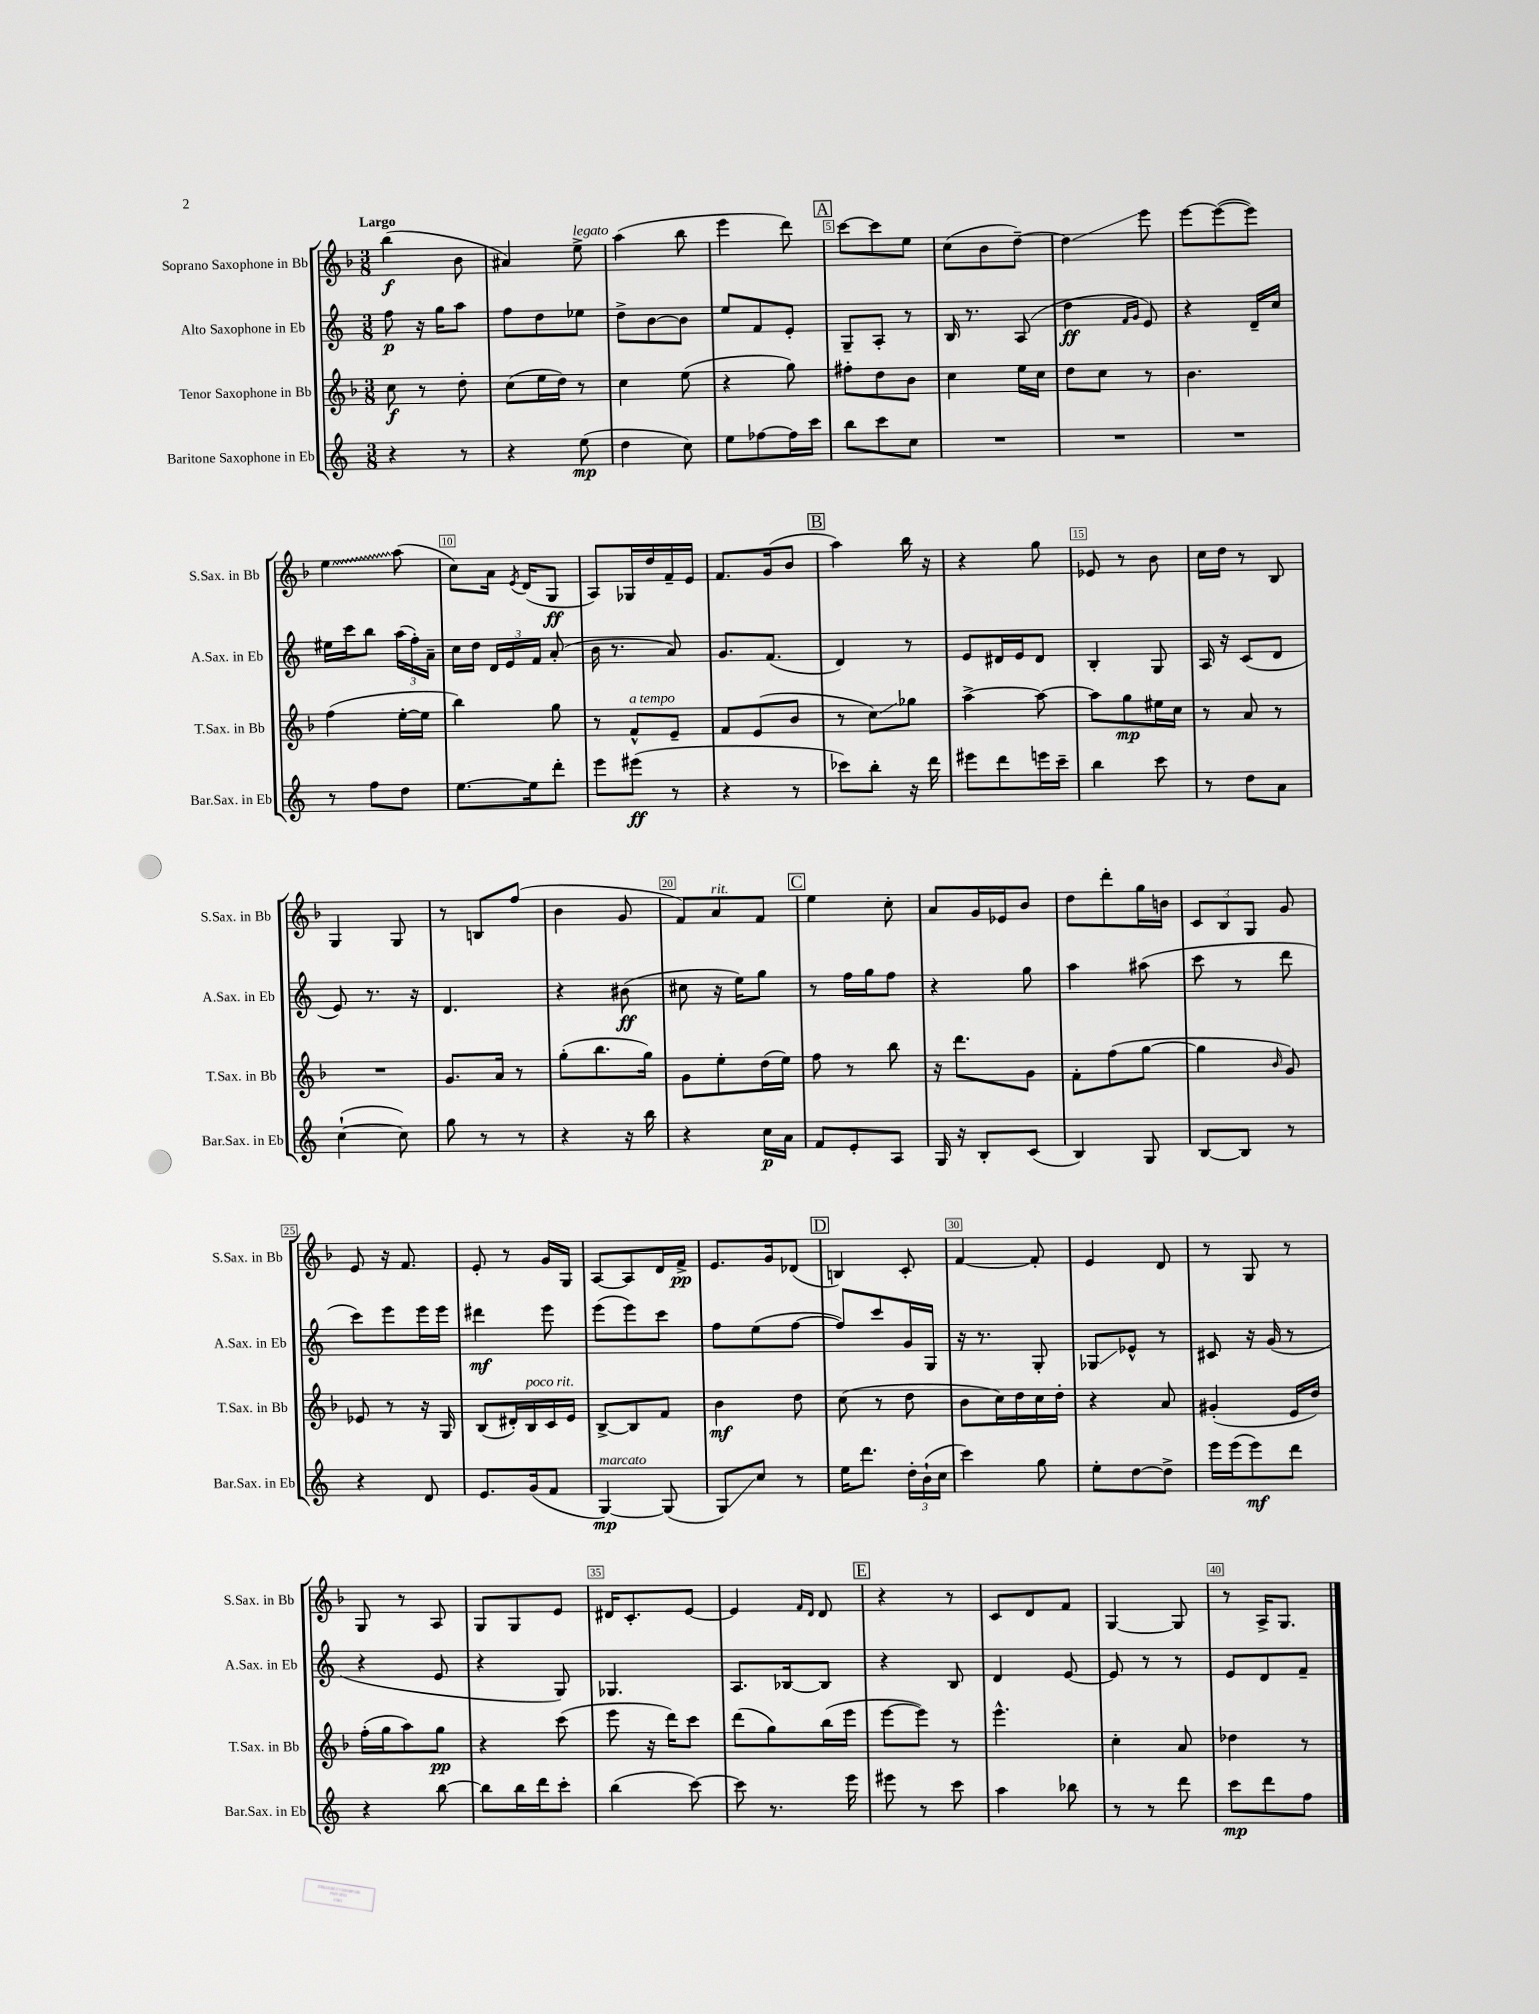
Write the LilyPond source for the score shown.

<<
\new StaffGroup <<
\new Staff = "s0" \with { instrumentName = "Soprano Saxophone in Bb" shortInstrumentName = "S.Sax. in Bb" } {
    \clef treble \key f \major \numericTimeSignature \time 3/8 \tempo "Largo"
    \autoBeamOff bes''4\f( bes'8 |
    ais'4) e''8->^\markup { \italic "legato" } |
    a''4( bes''8 |
    e'''4 d'''8) |
    \mark \markup { \box "A" } c'''8[~ c'''8 e''8] |
    c''8[( bes'8 d''8]~--) |
    d''4\glissando e'''8 |
    e'''8[~ e'''8~( e'''8]) |
    \once \override Glissando.style = #'zigzag e''4\glissando a''8( |
    c''8[) a'16] \acciaccatura { e'8 } d'16[( g8]\ff |
    a8[) ges16 d''16 f'16-- e'16] |
    f'8.[ g'16( bes'8] |
    \mark \markup { \box "B" } a''4) bes''16 r16 |
    r4 g''8 |
    ees'8 r8 bes'8 |
    c''16[ d''16] r8 bes8 |
    g4 g8 |
    r8 b8[ f''8]( |
    bes'4 g'8 |
    f'8[) a'8^\markup { \italic "rit." } f'8] |
    \mark \markup { \box "C" } e''4 c''8-. |
    a'8[ g'16 ees'16 bes'8] |
    d''8[ d'''8-. g''16 b'16] |
    \tuplet 3/2 { c'8[ bes8 g8] } g'8 |
    e'8 r16 f'8. |
    e'8-. r8 g'16[ g16] |
    a8[~ a8 d'16 f'16]->\pp |
    e'8.[ g'16 des'8]( |
    \mark \markup { \box "D" } b4) c'8-. |
    f'4~ f'8-. |
    e'4 d'8 |
    r8 g8 r8 |
    g8 r8 a8 |
    g8[ g8 e'8] |
    dis'16[ c'8.-. e'8]~ |
    e'4 \grace { f'16[ d'16] } d'8 |
    \mark \markup { \box "E" } r4 r8 |
    c'8[ d'8 f'8] |
    g4~ g8 |
    r8 a16[-> g8.] \bar "|." |
}
\new Staff = "s1" \with { instrumentName = "Alto Saxophone in Eb" shortInstrumentName = "A.Sax. in Eb" } {
    \clef treble \key c \major \numericTimeSignature \time 3/8
    \autoBeamOff f''8\p r16 g''16[ a''8] |
    f''8[ d''8 ees''8] |
    d''8[-> b'8~ b'8] |
    e''8[ f'8 e'8]-. |
    \mark \markup { \box "A" } g8[-- a8]-. r8 |
    b16 r8. a8( |
    d''4\ff \grace { f'16[ g'16] } e'8) |
    r4 d'16[-- c''16] |
    eis''16[ c'''16 b''8] \tuplet 3/2 { a''16[( f''16-.) a'16]-- } |
    c''16[ d''16] \tuplet 3/2 { d'16[ e'16 f'16] } a'8-.( |
    b'16 r8. a'8) |
    g'8.[ f'8.]( |
    \mark \markup { \box "B" } d'4) r8 |
    e'8[ dis'16 e'16 dis'8] |
    b4-. g8 |
    a16 r16 c'8[( d'8] |
    e'8) r8. r16 |
    d'4. |
    r4 bis'8\ff( |
    cis''8 r16 e''16[) g''8] |
    \mark \markup { \box "C" } r8 f''16[ g''16 f''8] |
    r4 g''8 |
    a''4 ais''8( |
    c'''8 r8 d'''8 |
    c'''8[) e'''8 e'''16 e'''16] |
    dis'''4\mf e'''8 |
    e'''8[( e'''8) c'''8] |
    f''8[ e''8( f''8]~ |
    \mark \markup { \box "D" } f''8[) c'''8 g'16 g16] |
    r16 r8. g8-. |
    ges8[\glissando ees'8]-^ r8 |
    cis'8 r16 g'16( r8 |
    r4 e'8 |
    r4 g8) |
    ges4. |
    a8.[ bes16~ bes8] |
    \mark \markup { \box "E" } r4 b8 |
    d'4 e'8~ |
    e'8 r8 r8 |
    e'8[ d'8 f'8]-- \bar "|." |
}
\new Staff = "s2" \with { instrumentName = "Tenor Saxophone in Bb" shortInstrumentName = "T.Sax. in Bb" } {
    \clef treble \key f \major \numericTimeSignature \time 3/8
    \autoBeamOff c''8\f r8 d''8-. |
    c''8[( e''16 d''16]) r8 |
    c''4 e''8( |
    r4 g''8) |
    \mark \markup { \box "A" } fis''8[-. d''8 bes'8] |
    c''4 e''16[ c''16] |
    d''8[ c''8] r8 |
    bes'4. |
    f''4( e''16[~-. e''16] |
    bes''4) g''8 |
    r8 f'8[-^^\markup { \italic "a tempo" } e'8]-- |
    f'8[ e'8( bes'8] |
    \mark \markup { \box "B" } r8 c''8[\glissando) ges''8] |
    a''4~-> a''8~ |
    a''8[ g''8\mp eis''16 c''16] |
    r8 a'8 r8 |
    R4. |
    g'8.[ a'16] r8 |
    g''8[-.( bes''8. g''16]) |
    g'8[ e''8-. d''16( e''16]) |
    \mark \markup { \box "C" } f''8 r8 bes''8 |
    r16 d'''8.[ g'8] |
    f'8[-. f''8( g''8]~ |
    g''4 \grace { bes'16 } g'8) |
    ees'8 r8 r16 g16 |
    bes8[( dis'16-.) bes16^\markup { \italic "poco rit." } c'16 e'16] |
    bes8[~-> bes8 f'8] |
    bes'4\mf d''8 |
    \mark \markup { \box "D" } c''8( r8 d''8 |
    bes'8[ c''16) d''16 c''16 d''16]-. |
    r4 a'8 |
    gis'4-.( e'16[ d''16]) |
    f''16[-.( g''16 a''8) g''8]\pp |
    r4 c'''8( |
    e'''8 r16 d'''16[) c'''8] |
    d'''8[( g''8) bes''16( e'''16] |
    \mark \markup { \box "E" } e'''8[~ e'''8]) r8 |
    e'''4.-^ |
    c''4-. a'8 |
    des''4 r8 \bar "|." |
}
\new Staff = "s3" \with { instrumentName = "Baritone Saxophone in Eb" shortInstrumentName = "Bar.Sax. in Eb" } {
    \clef treble \key c \major \numericTimeSignature \time 3/8
    \autoBeamOff r4 r8 |
    r4 e''8\mp( |
    d''4 c''8) |
    e''8[ fes''8~ fes''16 c'''16] |
    \mark \markup { \box "A" } b''8[ c'''8 c''8] |
    R4. |
    R4. |
    R4. |
    r8 f''8[ d''8] |
    e''8.[~ e''16 d'''8]-. |
    e'''8[ eis'''8]\ff( r8 |
    r4 r8 |
    \mark \markup { \box "B" } ces'''8[) b''8]-. r16 d'''16 |
    eis'''8[ d'''8 e'''16 c'''16]-- |
    b''4 c'''8 |
    r8 d''8[ a'8] |
    c''4~-!( c''8) |
    g''8 r8 r8 |
    r4 r16 b''16 |
    r4 c''16[\p a'16] |
    \mark \markup { \box "C" } f'8[ e'8-. a8] |
    g16 r16 b8[-. c'8]( |
    b4) g8 |
    b8[~ b8] r8 |
    r4 d'8 |
    e'8.[ g'16( f'8] |
    g4~\mp^\markup { \italic "marcato" }) g8( |
    g8[\glissando) c''8] r8 |
    \mark \markup { \box "D" } e''16[ d'''8.] \tuplet 3/2 { d''16[-. b'16-!( c''16] } |
    c'''4) g''8 |
    e''8[-. d''8~ d''8]-> |
    e'''16[ e'''16( e'''8\mf) d'''8] |
    r4 b''8~ |
    b''8[ b''16 d'''16 c'''8]-. |
    b''4( c'''8~) |
    c'''8 r8. e'''16 |
    \mark \markup { \box "E" } eis'''8 r8 c'''8 |
    a''4 bes''8 |
    r8 r8 d'''8 |
    c'''8[\mp d'''8 f''8] \bar "|." |
}
>>
>>
\layout { \context { \Score \override BarNumber.break-visibility = ##(#f #t #t) barNumberVisibility = #(every-nth-bar-number-visible 5) \override BarNumber.stencil = #(make-stencil-boxer 0.1 0.3 ly:text-interface::print) } }
